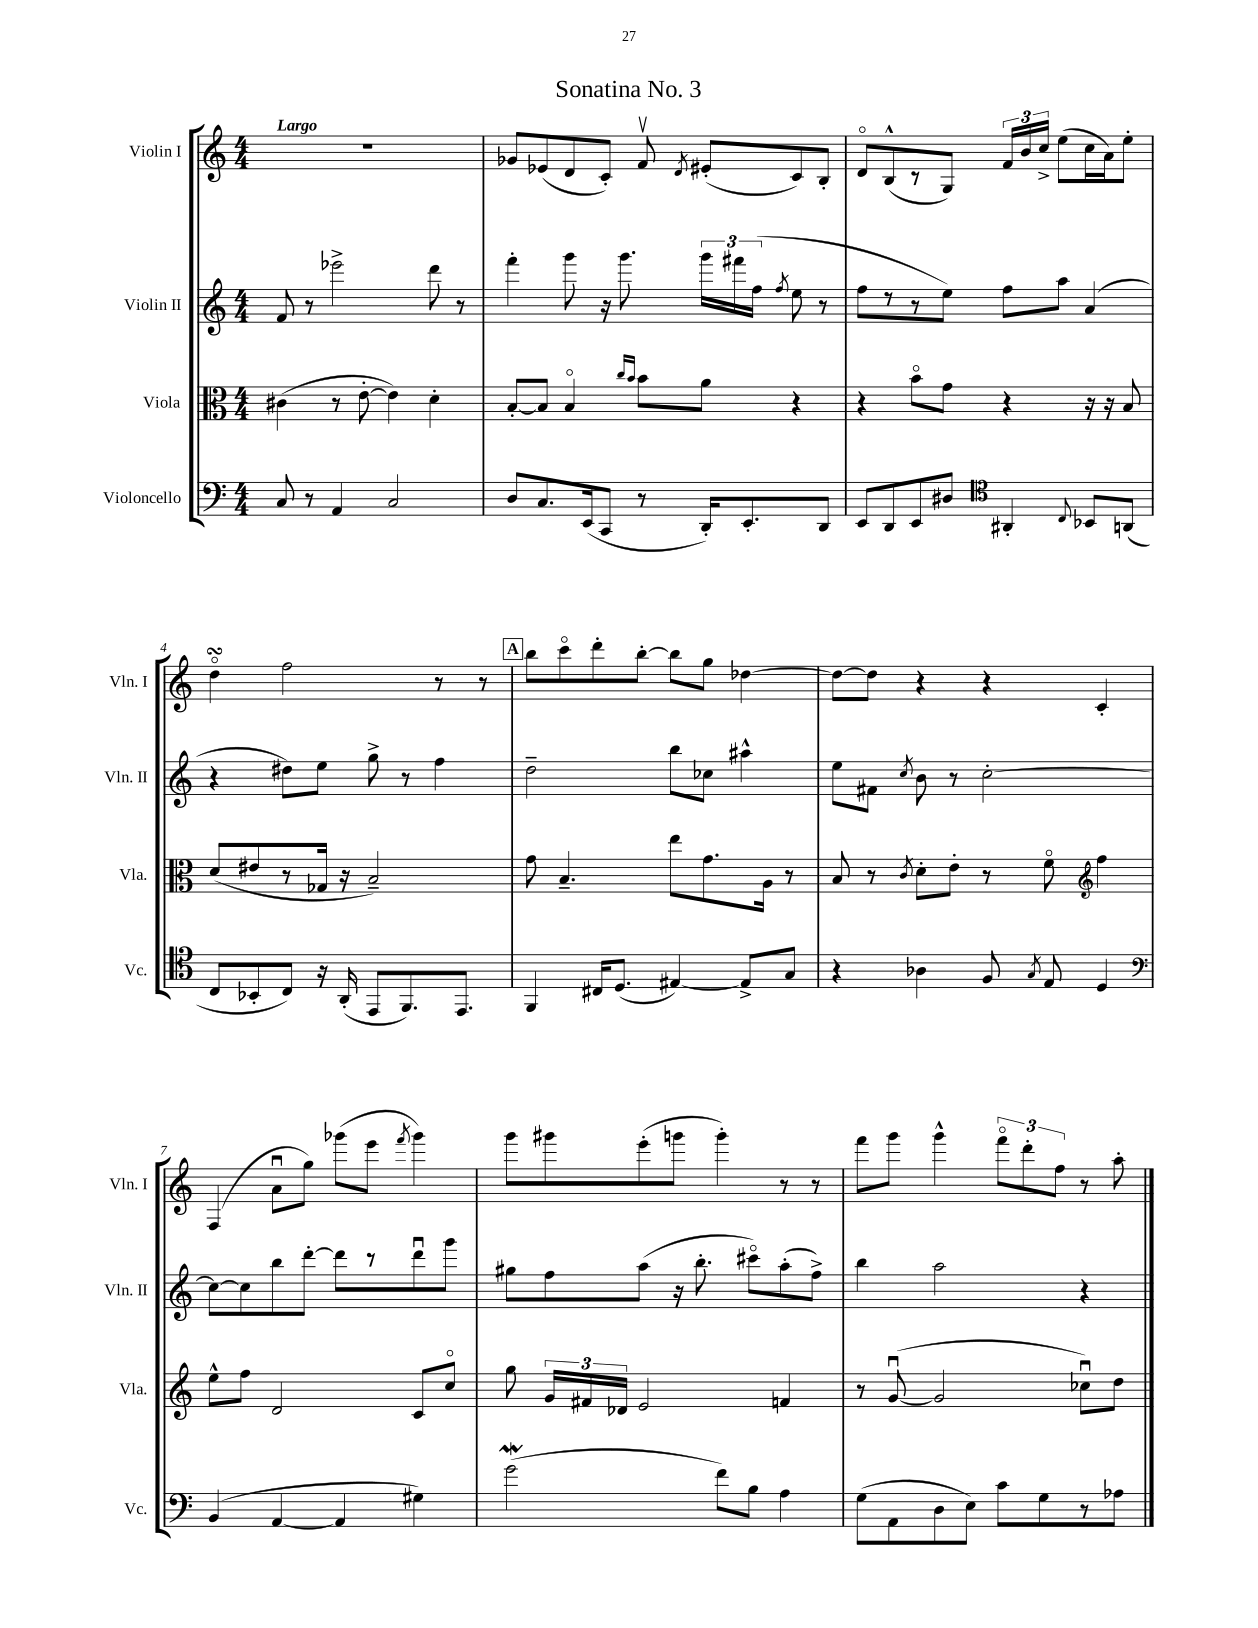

**kern	**kern	**kern	**kern
*staff4	*staff3	*staff2	*staff1
*clefF4	*clefC3	*clefG2	*clefG2
*k[]	*k[]	*k[]	*k[]
*M4/4	*M4/4	*M4/4	*M4/4
8C	(4c#	8f	1r
8r	.	8r	.
4AA	8r	2eee-^	.
.	[8e'	.	.
2C	4e])	.	.
.	4d'	8ddd	.
.	.	8r	.
=	=	=	=
8D	[8B'	4fff'	8g-
8.C	8B]	.	(8e-
.	4Bo	8ggg	8d
(16EE	.	.	.
8CC	.	16r	8c')
.	.	8.ggg	.
.	16qqcc	.	.
.	16qqb	.	.
8r	8b	.	8fv
.	.	.	8qd
16DD')	8a	24ggg	(8e#'
.	.	24fff#	.
8.EE'	.	.	.
.	.	(24ff	.
.	.	8qff	.
.	4r	8ee	8c)
8DD	.	8r	8B'
=	=	=	=
8EE	4r	8ff	8do
8DD	.	8r	(8B^^
8EE	8bo	8r	8r
8D#	8g	8ee)	8G)
*clefC4	*	*	*
4AA#'	4r	8ff	24f
.	.	.	24b
.	.	.	24cc^
.	.	8aa	(8ee
8qqC	.	.	.
8BB-	16r	(4a	16cc
.	16r	.	16a)
(8AA	8B	.	8ee'
=	=	=	=
8C	(8d	4r	4ddo
8BB-'	8e#	.	.
8C)	8r	8dd#)	2ff
16r	16G-	8ee	.
(16AA'	16r	.	.
8EE	2B~)	8gg^	.
8.FF)	.	8r	.
.	.	4ff	8r
8.EE	.	.	.
.	.	.	8r
=	=	=	=
4FF	8g	2dd~	8bb
.	4.B~	.	8ccco
16C#	.	.	8ddd'
(8.D	.	.	.
.	.	.	[8bb'
[4E#)	8ee	8bb	8bb]
.	8.g	8cc-	8gg
8E#^]	.	4aa#^^	[4dd-
.	16A	.	.
8G	8r	.	.
=	=	=	=
4r	8B	8ee	8dd-_
.	8r	8f#	8dd-]
.	8qc	8qcc	.
4A-	8d'	8b	4r
.	8e'	8r	.
8F	8r	[2cc'	4r
8qG	.	.	.
8E	8fo	.	.
*	*clefG2	*	*
4D	4ff	.	4c'
=	=	=	=
*clefF4	*	*	*
(4BB	8ee^^	8cc_	(4F
.	8ff	8cc]	.
[4AA	2d	8bb	8au
.	.	[8ddd'	8gg)
4AA]	.	8ddd]	(8ggg-
.	.	8r	8eee
.	.	.	8qfff
4G#)	8c	8dddu	4ggg-)
.	8cco	8ggg	.
=	=	=	=
(2g	8gg	8gg#	8ggg
.	24g	8ff	8ggg#
.	24f#	.	.
.	24d-	.	.
.	2e	(8aa	(8eee'
.	.	16r	8ggg
.	.	8.bb'	.
8f)	.	.	4ggg')
8B	.	8ccc#o)	.
4A	4f	(8aa'	8r
.	.	8ff^)	8r
=	=	=	=
(8G	8r	4bb	8fff
8AA	([8gu	.	8ggg
8D	2g]	2aa	4ggg^^
8E)	.	.	.
8c	.	.	12fffo
.	.	.	12ddd'
8G	.	.	.
.	.	.	12ff
8r	8cc-u)	4r	8r
8A-	8dd	.	8aa'
==	==	==	==
*-	*-	*-	*-
